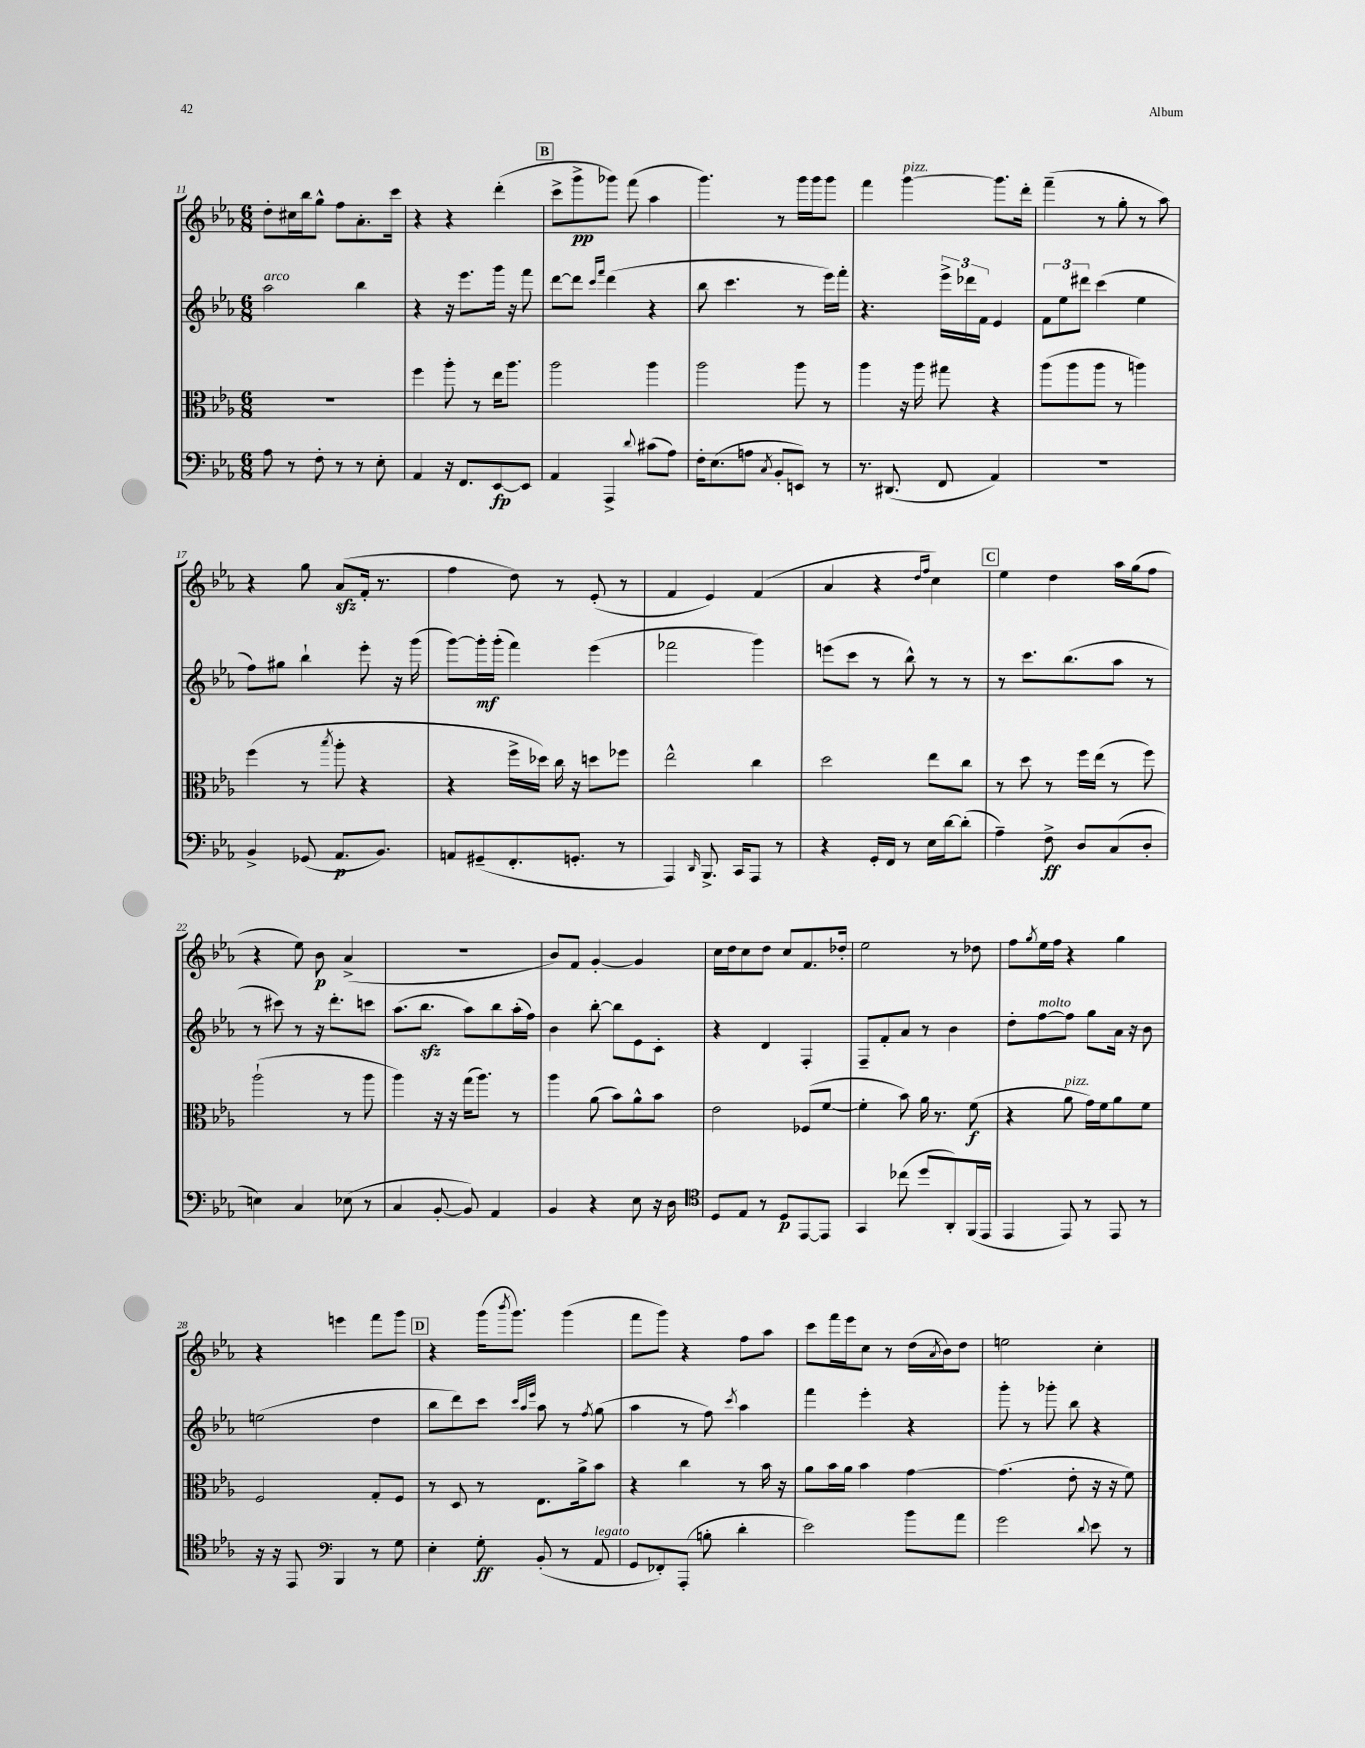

**kern	**kern	**kern	**kern
*staff4	*staff3	*staff2	*staff1
*clefF4	*clefC3	*clefG2	*clefG2
*k[b-e-a-]	*k[b-e-a-]	*k[b-e-a-]	*k[b-e-a-]
*M6/8	*M6/8	*M6/8	*M6/8
8A-	2.r	2aa-	8dd'
8r	.	.	16cc#
.	.	.	16bb-
8F'	.	.	8gg^^
8r	.	.	8ff
8r	.	4bb-	8.a-'
8E-'	.	.	.
.	.	.	16ccc
=	=	=	=
4AA-	4ff	4r	4r
16r	8aa-'	16r	4r
8.FF	.	8.eee-	.
.	8r	.	.
[8EE-	16ee-	16ggg	(4ddd'
.	8.aa-	16r	.
8EE-]	.	8fff	.
=	=	=	=
4AA-	2aa-	[8ddd	8ccc^
.	.	8ddd]	8ggg^
.	.	16qqccc	.
.	.	16qqfff	.
4AAA-^	.	(4ddd	8ggg-)
.	.	.	(8fff
8qqd	.	.	.
(8c#	4aa-	4r	4aa-
8A-)	.	.	.
=	=	=	=
16F'	2aa-	8bb-	4.ggg)
(8.E-	.	.	.
.	.	4.ccc	.
8A	.	.	.
8qC	.	.	.
8BB-'	.	.	8r
8EE)	8aa-	8r	16ggg
.	.	.	16ggg
8r	8r	16eee-)	8ggg
.	.	16fff'	.
=	=	=	=
8.r	4aa-	4.r	4fff
(8.DD#	.	.	.
.	16r	.	[4ggg
.	16aa-	.	.
8FF	8gg#	24eee-^	.
.	.	24ddd-	.
.	.	24f	.
4AA-)	4r	4e-	8.ggg]
.	.	.	16ddd'
=	=	=	=
2.r	(8aa-	12f	(4fff~
.	.	12ee-	.
.	8aa-	.	.
.	.	12ddd#	.
.	8aa-	(4ccc	8r
.	8r	.	8gg'
.	4aa)	4ee-	8r
.	.	.	8aa-)
=	=	=	=
4BB-^	(4ff	8ff)	4r
.	.	8gg#	.
(8GG-	8r	4bb-`	8gg
.	8qbb-	.	.
8.AA-	8aa-'	.	(8a-
.	4r	8eee-'	16f'
8.BB-)	.	.	8.r
.	.	16r	.
.	.	(16ggg	.
=	=	=	=
8AA	4r	[8ggg)	4ff
(8GG#~	.	16ggg']	.
.	.	(16ggg'	.
8.FF'	16ff^	4fff)	8dd)
.	16dd-)	.	.
.	16cc	.	8r
8.GG'	16r	.	.
.	8dd	(4eee-	(8e-'
8r	8ff-	.	8r
=	=	=	=
4AAA-)	2ee-^^	2fff-	4f
16qqDD	.	.	.
8.BBB-^	.	.	4e-)
16CC	.	.	.
8AAA-	4cc	4ggg)	(4f
8r	.	.	.
=	=	=	=
4r	2dd	(8eee	4a-
.	.	8ccc	.
16GG'	.	8r	4r
16FF	.	.	.
8r	.	8bb-^^)	.
.	.	.	16qqdd
.	.	.	16qqff
16E-	8ee-	8r	4cc)
[16d	.	.	.
(8d']	8cc	8r	.
=	=	=	=
4A-~)	8r	8r	4ee-
.	8dd	8.ccc	.
8F^	8r	.	4dd
.	.	(8.bb-	.
8D	16ff	.	.
.	(16ee-	.	.
(8C	8r	8aa-	16aa-
.	.	.	(16gg
8D'	8ff)	8r	8ff
=	=	=	=
4E)	(2aa-`	8r	4r
.	.	8ccc#)	.
4C	.	8r	8ee-)
.	.	16r	8b-
.	.	8.ddd'	.
(8E-	8r	.	(4a-^
8r	8aa-	8ccc	.
=	=	=	=
4C	4aa-)	(8.aa-	2.r
.	.	8.bb-	.
[8BB-'	16r	.	.
.	16r	.	.
8BB-])	(16gg	8aa-)	.
.	8.aa-)	.	.
4AA-	.	8bb-	.
.	8r	(16aa-'	.
.	.	16ff)	.
=	=	=	=
4BB-	4aa-	4b-	8b-)
.	.	.	8f
4r	(8a-	[8bb-'	[4g'
.	8b-)	8bb-]	.
8E-	8a-^^	8e-	4g]
16r	8b-	8c'	.
16D	.	.	.
=	=	=	=
*clefC4	*	*	*
8D	2e-	4r	16cc
.	.	.	16dd
8E-	.	.	8cc
8r	.	4d	8dd
8D	.	.	8cc
[8EE-	(8F-	4F'	8.f
8EE-]	[8f	.	.
.	.	.	16dd-'
=	=	=	=
4GG	4f']	8F~	2ee-
.	.	8f'	.
(8cc-	8b-)	8a-	.
8dd	16a-	8r	.
.	8.r	.	.
8AA-')	.	4b-	8r
(16FF	(8f	.	8dd-
16EE-	.	.	.
=	=	=	=
4EE-	4r	8dd'	8ff
.	.	.	8qgg
.	.	[8ff	16ee-
.	.	.	16ff
8EE-)	8a-	8ff]	4r
8r	16g)	8gg	.
.	16f	.	.
8EE-	8a-	16a-	4gg
.	.	16r	.
8r	8f	8b-	.
=	=	=	=
16r	2F	(2ee	4r
16r	.	.	.
8EE-	.	.	.
*clefF4	*	*	*
4BBB-	.	.	4eee
8r	8G'	4dd	8fff
8G	8F	.	8ggg
=	=	=	=
4E-'	8r	8bb-	4r
.	8D	8ddd)	.
8G'	8r	8ccc	(16ggg
.	.	.	8qbbb-
.	.	.	8.ggg)
.	.	32qqccc	.
.	.	32qqaa-	.
.	.	32qqeee-	.
(8BB-'	8.E-	8aa-	.
8r	.	8r	(4ggg
.	16a-^	.	.
.	.	8qff	.
8AA-	8b-	(8gg	.
=	=	=	=
8GG	4r	4aa-	8fff
8FF-')	.	.	8ggg)
(8AAA-'	4cc	8r	4r
8B'	.	8ff)	.
.	.	8qccc	.
4d'	8r	4aa-	8ff
.	16b-	.	8aa-
.	16r	.	.
=	=	=	=
2e-)	8a-	4fff	8ccc
.	16b-	.	16fff
.	16a-	.	16eee-
.	4b-	4eee-'	8cc
.	.	.	8r
8b-	[4g	4r	(16dd
.	.	.	8qa-
.	.	.	16b-)
8a-	.	.	8dd
=	=	=	=
2g	(4.g]	8ggg'	2ee
.	.	8r	.
.	.	8ggg-'	.
.	8e-'	8bb-	.
8qqd	.	.	.
8e-	16r	4r	4cc'
.	16r	.	.
8r	8f)	.	.
==	==	==	==
*-	*-	*-	*-
